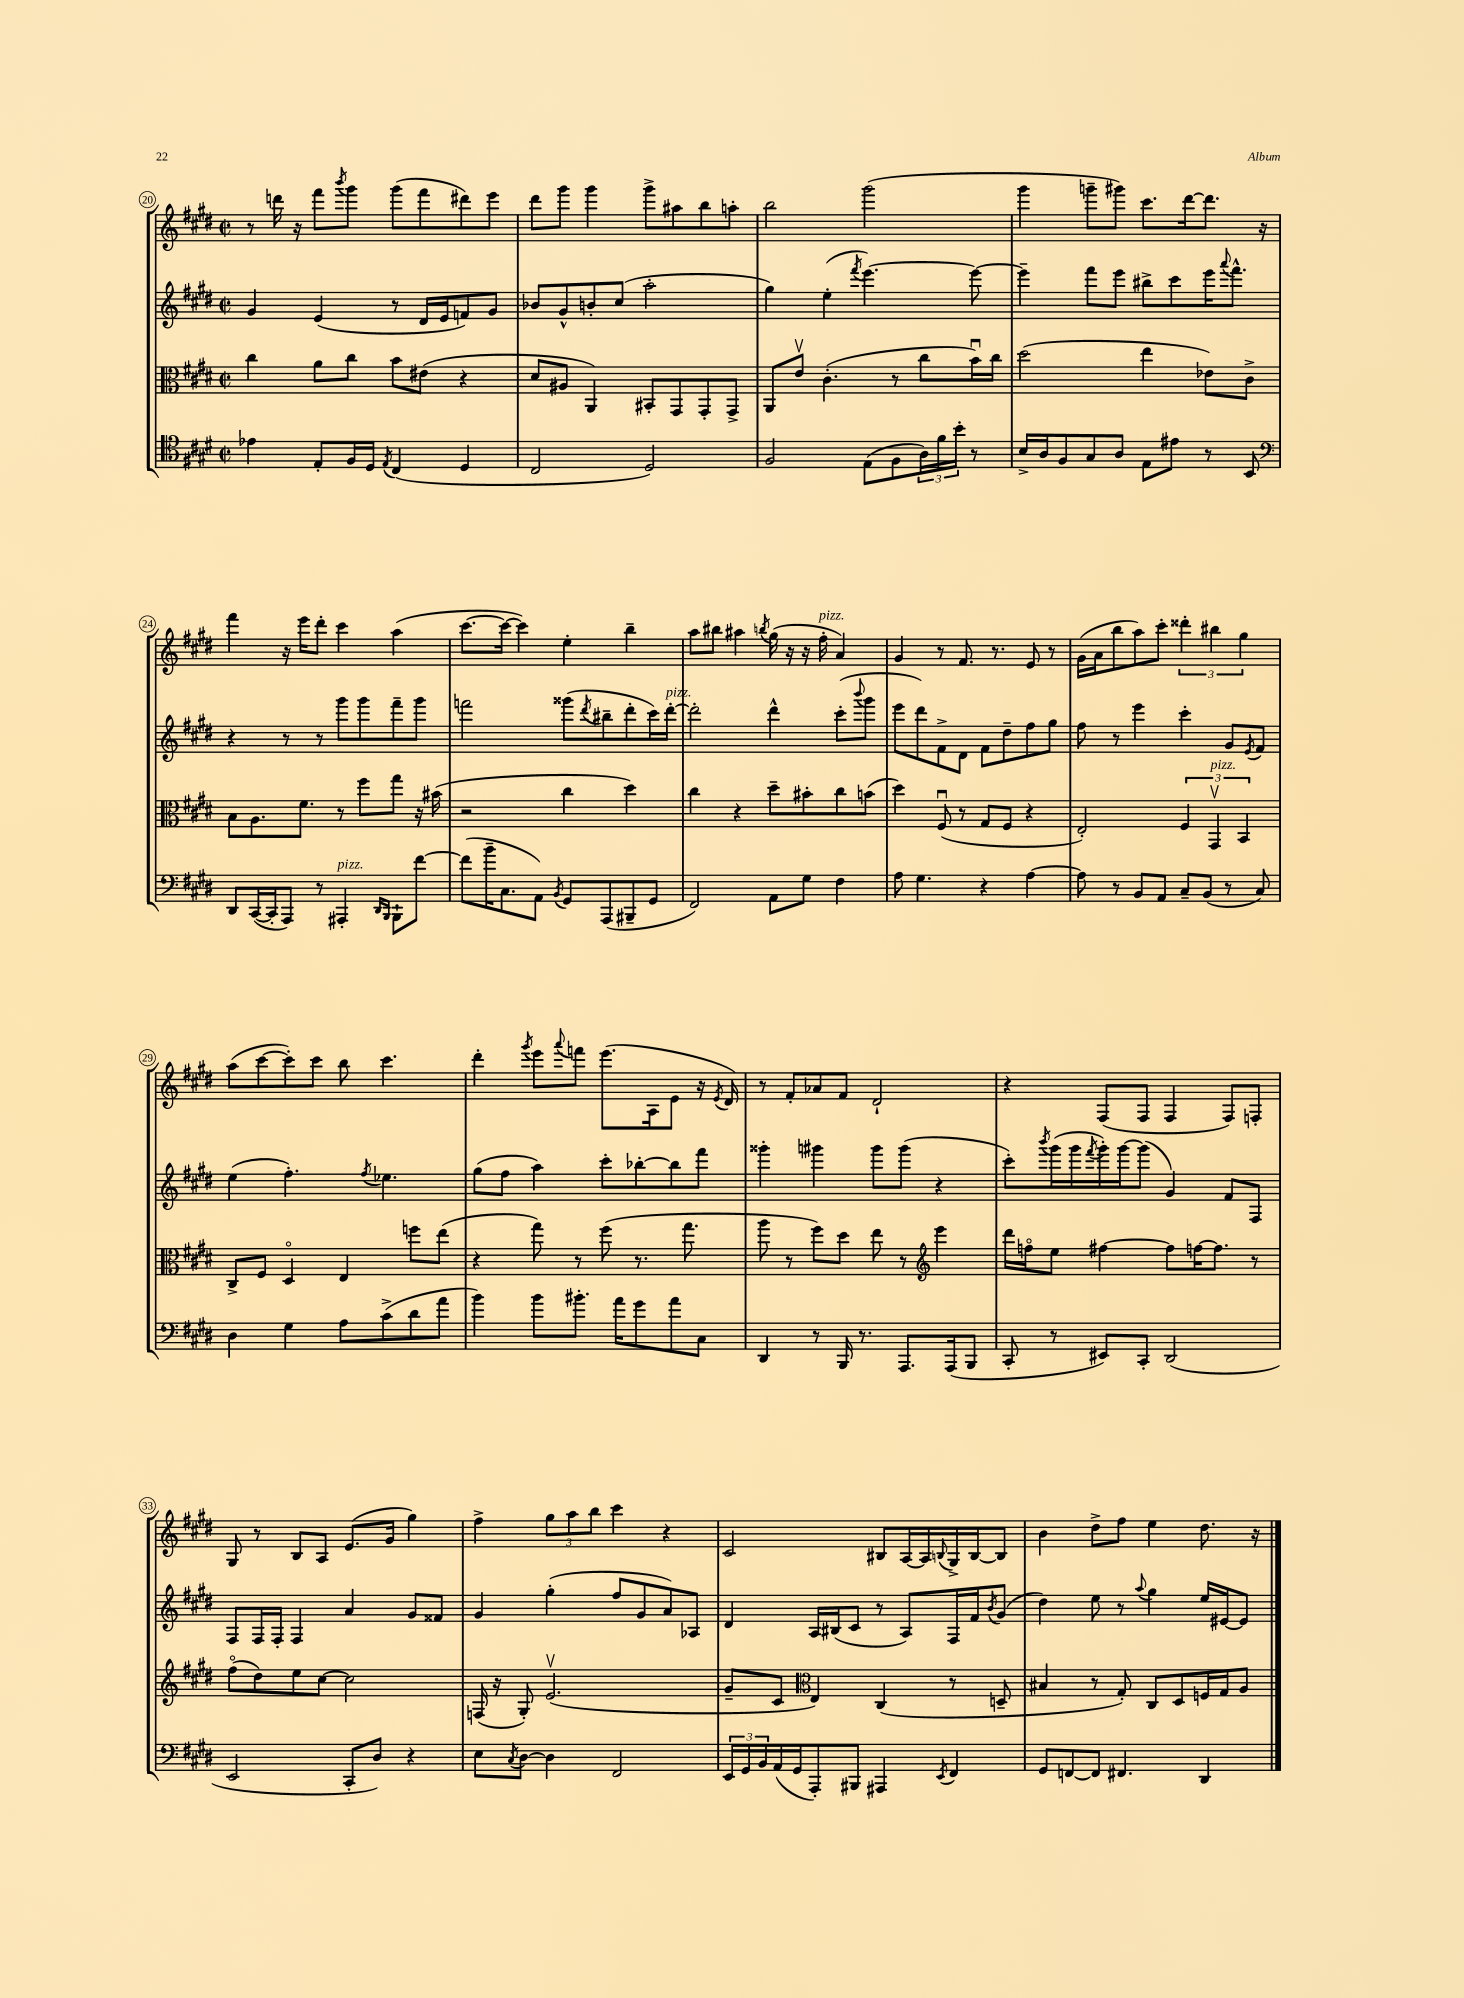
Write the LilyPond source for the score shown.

<<
\new StaffGroup <<
\new Staff = "s0" {
    \clef treble \key e \major \defaultTimeSignature \time 2/2
    r8 d'''16 r16 fis'''8 \acciaccatura { b'''8 } gis'''8 gis'''8( fis'''8 dis'''8) e'''8 |
    dis'''8 gis'''8 gis'''4 gis'''8-> ais''8 b''8 a''8-. |
    b''2 gis'''2( |
    gis'''4 g'''8-- gis'''8) cis'''8. dis'''16~ dis'''8. r16 |
    fis'''4 r16 e'''16 dis'''8-. cis'''4 a''4( |
    cis'''8.~ cis'''16~ cis'''4) e''4-. b''4-- |
    a''8 bis''8 ais''4 \acciaccatura { b''8 } gis''16( r16 r16 fis''16-.^\markup { \italic "pizz." } a'4) |
    gis'4 r8 fis'8. r8. e'8 r8 |
    gis'16( a'16 b''8 a''8) cis'''8-. \tuplet 3/2 { disis'''4-. bis''4 gis''4 } |
    a''8( cis'''8~ cis'''8-.) cis'''8 b''8 cis'''4. |
    dis'''4-. \acciaccatura { gis'''8 } e'''8 \appoggiatura { a'''8 } f'''8 e'''8.( a16 e'8 r16 \acciaccatura { e'8 } dis'16) |
    r8 fis'8-. aes'8 fis'8 dis'2-! |
    r4 fis8( fis8 fis4 fis8) f8-. |
    gis8 r8 b8 a8 e'8.( gis'16 gis''4) |
    fis''4-> \tuplet 3/2 { gis''8 a''8 b''8 } cis'''4 r4 |
    cis'2 bis8 a16~ a16 \appoggiatura { b8 } gis16-> b16~ b8 |
    b'4 dis''8-> fis''8 e''4 dis''8. r16 \bar "|." |
}
\new Staff = "s1" {
    \clef treble \key e \major \defaultTimeSignature \time 2/2
    gis'4 e'4( r8 dis'16 e'16 f'8) gis'8 |
    bes'8 gis'8-^ b'8-. cis''8( a''2-. |
    gis''4) e''4-.( \acciaccatura { fis'''8 } e'''4.~) e'''8~ |
    e'''4-- fis'''8 e'''8 bis''8-> cis'''8 e'''16 \appoggiatura { a'''8 } fis'''8.-^ |
    r4 r8 r8 gis'''8 gis'''8 fis'''8-- gis'''8 |
    f'''2 gisis'''8( \acciaccatura { dis'''8 } bis''8-- dis'''8-. cis'''16) dis'''16~-.^\markup { \italic "pizz." } |
    dis'''2-. dis'''4-^ cis'''8-.( \appoggiatura { b'''8 } gis'''8 |
    e'''8 dis'''8) fis'8-> dis'8 fis'8 dis''8-- fis''8 gis''8 |
    fis''8 r8 e'''4 cis'''4-. gis'8 \acciaccatura { e'8 } fis'8 |
    e''4( fis''4.-.) \acciaccatura { fis''8 } ees''4. |
    gis''8( fis''8 a''4) cis'''8-. bes''8~-. bes''8 fis'''8 |
    gisis'''4-. gis'''4 gis'''8 gis'''8( r4 |
    cis'''8-.) \acciaccatura { b'''8 } gis'''16( gis'''16 \acciaccatura { fis'''8 } gis'''16-.) gis'''16~ gis'''8( gis'4) fis'8 fis8 |
    fis8 fis16 fis16-. fis4 a'4 gis'8 fisis'8 |
    gis'4 gis''4-.( fis''8 gis'8 a'8) aes8 |
    dis'4 a16 bis16( cis'8 r8 a8) fis16 fis'16 \acciaccatura { b'8 } gis'8( |
    dis''4) e''8 r8 \appoggiatura { a''8 } gis''4 e''16 eis'16~ eis'8 \bar "|." |
}
\new Staff = "s2" {
    \clef alto \key e \major \defaultTimeSignature \time 2/2
    cis''4 a'8 cis''8 b'8 eis'8( r4 |
    dis'8 ais8 a,4) bis,8-. gis,8 gis,8-. gis,8-> |
    a,8 e'8\upbow cis'4.-.( r8 cis''8 b'16\downbow) cis''16 |
    dis''2( e''4 ees'8) cis'8-> |
    b8 a8. fis'8. r8 fis''8 gis''8 r16 bis'16( |
    r2 cis''4 dis''4) |
    cis''4 r4 dis''8-- bis'8-. cis''8 b'8( |
    dis''4) fis8\downbow( r8 gis8 fis8 r4 |
    e2-.) \tuplet 3/2 { fis4 gis,4\upbow^\markup { \italic "pizz." } b,4 } |
    cis8-> fis8 dis4\flageolet e4 f''8 e''8( |
    r4 gis''8) r8 fis''8( r8. gis''8. |
    a''8 r8 fis''8) dis''8 e''8 r8 \clef treble e'''4 |
    dis'''16 f''16\flageolet e''8 fis''4~ fis''8 f''16~ f''8. r8 |
    fis''8\flageolet( dis''8) e''8 cis''8~ cis''2 |
    f16( r16 gis8-.) e'2.\upbow( |
    gis'8-- cis'8 \clef alto e4) cis4( r8 d8-- |
    bis4 r8 gis8-.) cis8 dis8 f16 gis16 a8 \bar "|." |
}
\new Staff = "s3" {
    \clef tenor \key e \major \defaultTimeSignature \time 2/2
    ees'4 e8-. fis16 dis16 \acciaccatura { e8 } cis4( dis4 |
    cis2 dis2) |
    fis2 e8( fis8 \tuplet 3/2 { a16) fis'16 b'16-. } r8 |
    b16-> a16 fis8 gis8 a8 e8 eis'8 r8 b,8 |
    \clef bass dis,8 cis,16~( cis,16-. a,,8) r8 ais,,4-.^\markup { \italic "pizz." } \grace { dis,16 b,,16 } b,,8-! fis'8~ |
    fis'8( b'16-- cis8. a,8) \acciaccatura { b,8 } gis,8 a,,8( bis,,8-- gis,8 |
    fis,2) a,8 gis8 fis4 |
    a8 gis4. r4 a4~ |
    a8 r8 b,8 a,8 cis8-- b,8( r8 cis8) |
    dis4 gis4 a8 cis'8->( dis'8 a'8 |
    b'4) b'8 bis'8.-. a'16 gis'8 a'8 cis8 |
    dis,4 r8 b,,16 r8. a,,8. a,,16( b,,8 |
    cis,8-. r8 eis,8) cis,8-. dis,2( |
    e,2 cis,8-. dis8) r4 |
    e8 \acciaccatura { cis8 } dis8~ dis4 fis,2 |
    \tuplet 3/2 { e,16 gis,16 b,16 } a,16( gis,16 a,,8-.) bis,,8 ais,,4 \acciaccatura { e,8 } fis,4 |
    gis,8 f,8~ f,8 fis,4. dis,4 \bar "|." |
}
>>
>>
\layout { \context { \Score currentBarNumber = #20 \override BarNumber.stencil = #(make-stencil-circler 0.1 0.3 ly:text-interface::print) } }
